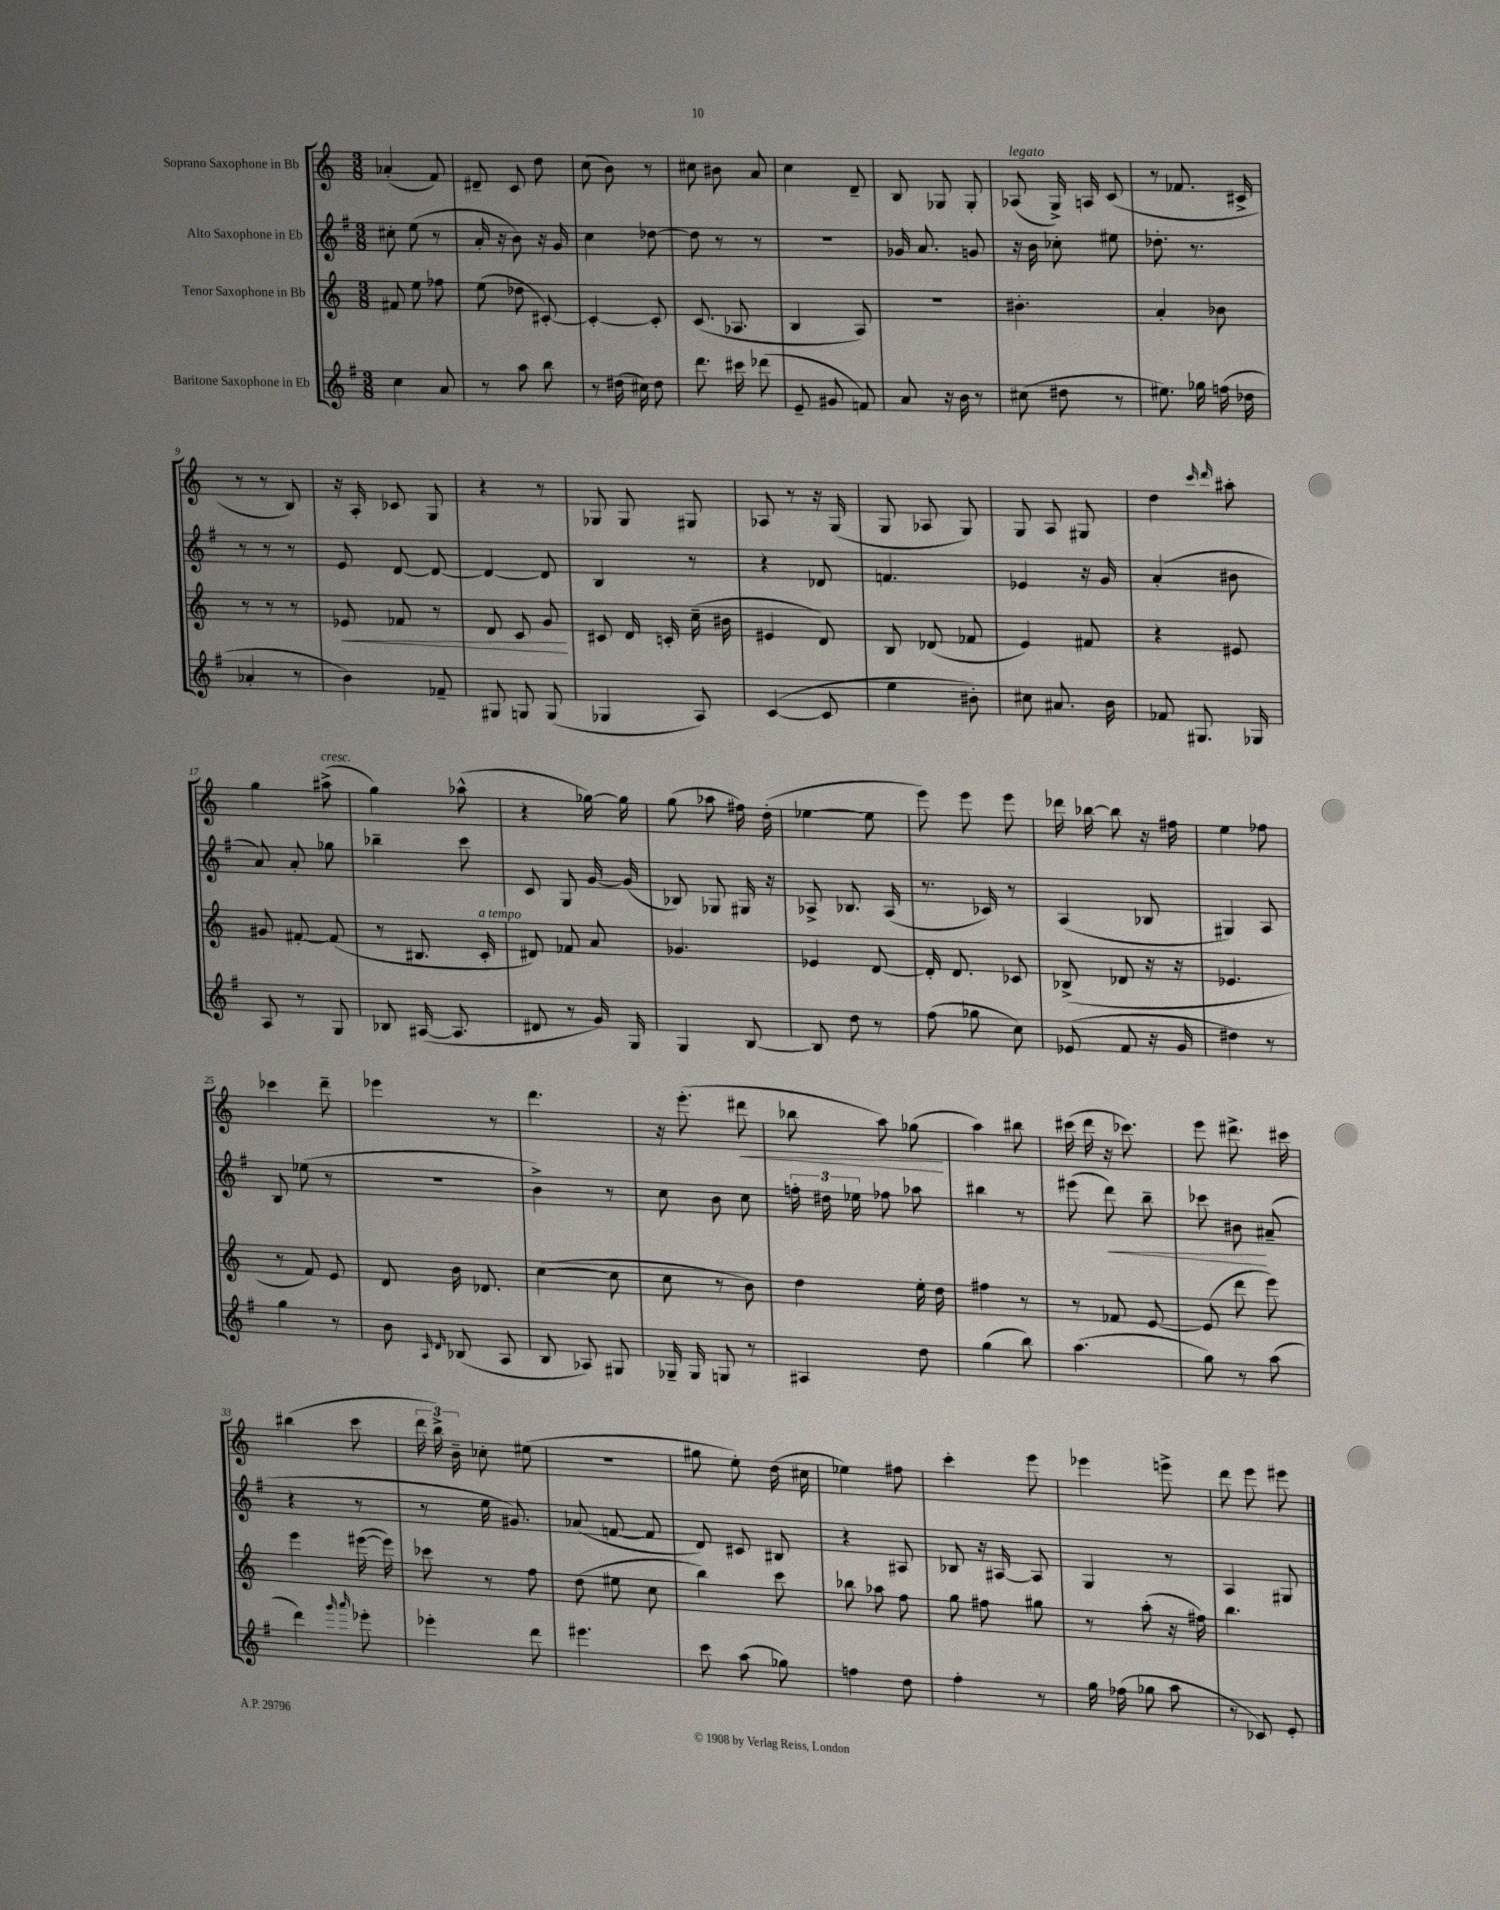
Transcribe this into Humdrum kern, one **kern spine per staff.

**kern	**kern	**dynam	**kern	**dynam	**kern	**dynam
*part4	*part3	*part3	*part2	*part2	*part1	*part1
*staff4	*staff3	*staff3	*staff2	*staff2	*staff1	*staff1
*I"Baritone Saxophone in Eb	*I"Tenor Saxophone in Bb	*	*I"Alto Saxophone in Eb	*	*I"Soprano Saxophone in Bb	*
*clefG2	*clefG2	*	*clefG2	*	*clefG2	*
*k[f#]	*k[]	*	*k[f#]	*	*k[]	*
*M3/8	*M3/8	*	*M3/8	*	*M3/8	*
=1	=1	=1	=1	=1	=1	=1
4cc\	8f#X/	.	8cc#X'\	.	(4a-X'/	.
.	8ee\	.	(8ee\	.	.	.
8a/	8ff-X\	.	8r	.	8f/)	.
=2	=2	=2	=2	=2	=2	=2
8r	(8ee\	.	16a'/	.	8d#X~/	.
.	.	.	16r	.	.	.
8aa\	8dd-X\	.	8b\)	.	8c/	.
8bb\	[8c#X'/)	.	16r	.	8dd\	.
.	.	.	16g/	.	.	.
=3	=3	=3	=3	=3	=3	=3
8r	4c#'/_	.	4cc\	.	(8cc\	.
(16dd#X\	.	.	.	.	8b\)	.
16cc#X\)	.	.	.	.	.	.
8dd#\	8c#'/]	.	[8dd-X\	.	8r	.
=4	=4	=4	=4	=4	=4	=4
8.ddd\	(8.c/	.	8dd-\]	.	8cc#X\	.
.	.	.	8r	.	8b#X\	.
16ccc#X\	8.A-X/	.	.	.	.	.
(8ddd-X\	.	.	8r	.	8a/	.
=5	=5	=5	=5	=5	=5	=5
8e~/	4B/	.	4.r	.	4cc\	.
8g#X/	.	.	.	.	.	.
8fn/)	8A/)	.	.	.	8d~/	.
=6	=6	=6	=6	=6	=6	=6
8a/	4.r	.	16g-X/	.	8B/	.
.	.	.	8.a/	.	.	.
16r	.	.	.	.	8G-X/	.
16b\	.	.	.	.	.	.
8r	.	.	8gn/	.	8G-'/	.
=7	=7	=7	=7	=7	=7	=7
!	!	!	!	!	!LO:TX:a:i:t=legato	!
(8cc#X\	4.b#X'\	.	16r	.	(8A-X/	.
.	.	.	16b\	.	.	.
8dd#X\	.	.	8cc-X'\	.	16G^/)	.
.	.	.	.	.	16An/	.
8r	.	.	8ee#X\	.	(8c/	.
=8	=8	=8	=8	=8	=8	=8
8.ee#X\)	4a'/	.	8.dd-X'\	.	8r	.
.	.	.	.	.	8.f-X/	.
16gg-X\	.	.	8.r	.	.	.
(16ffn\	8b-X\	.	.	.	.	.
16dd-X\	.	.	.	.	16c#X^/	.
!!LO:LB:g=z
=9	=9	=9	=9	=9	=9	=9
4a-X'/	8r	.	8r	.	8r	.
.	8r	.	8r	.	8r	.
8r	8r	.	8r	.	8B/)	.
=10	=10	=10	=10	=10	=10	=10
!	!	!LO:HP:b	!	!	!	!
4b\)	8e-X/	<	8e/	.	16r	.
.	.	.	.	.	16A'/	.
.	8f-X/	.	[8d/	.	8c-X/	.
8f-X~/	8r	.	8d/_	.	8G/	.
=11	=11	=11	=11	=11	=11	=11
8G#X/	8d/	.	4d/_	.	4r	.
8Gn/	8c/	.	.	.	.	.
(8G/	8g/	.	8d/]	.	8r	.
.	.	[	.	.	.	.
=12	=12	=12	=12	=12	=12	=12
4G-X/	8c#X/	.	4B/	.	8G-X/	.
.	16d/	.	.	.	8G-/	.
.	16cn'/	.	.	.	.	.
8A/)	(16cc~\	.	8r	.	8G#X/	.
.	16b#X\	.	.	.	.	.
=13	=13	=13	=13	=13	=13	=13
([4c/	4e#X/	.	4r	.	8A-X/	.
.	.	.	.	.	8r	.
8c/]	8d/)	.	8d-X/	.	16r	.
.	.	.	.	.	(16G/	.
=14	=14	=14	=14	=14	=14	=14
4ee\	8B/	.	4.fn/	.	8G/	.
.	(8d-X/	.	.	.	8A-X/	.
8b#X'\)	8f-X/	.	.	.	8G/)	.
=15	=15	=15	=15	=15	=15	=15
8cc#X\	4e/)	.	4e-X/	.	8G/	.
8.a#X/	.	.	.	.	8A/	.
.	8f#X/	.	16r	.	8G#X/	.
16b\	.	.	16g/	.	.	.
=16	=16	=16	=16	=16	=16	=16
8f-X/	4r	.	(4a'/	.	4dd\	.
8.G#X/	.	.	.	.	.	.
.	.	.	.	.	16qqccc/	.
.	.	.	.	.	16qqddd/	.
.	8e#X/	.	8b#X\	.	8aa#X'\	.
16G-X/	.	.	.	.	.	.
!!LO:LB:g=z
=17	=17	=17	=17	=17	=17	=17
8A/	8g#X/	.	8a/)	.	4gg\	.
8r	[8f#X'/	.	8a'/	.	.	.
!	!	!	!	!	!LO:TX:a:i:t=cresc.	!
8G/	(8f#/]	.	8gg-X\	.	(8aa#X^\	.
=18	=18	=18	=18	=18	=18	=18
8B-X/	8r	.	4bb-X~\	.	4gg\)	.
([16A#X/	8.B#X/	.	.	.	.	.
8.A#/]	.	.	.	.	.	.
.	.	.	8ccc\	.	(8aa-X^^\	.
!	!LO:TX:a:i:t=a tempo	!	!	!	!	!
.	16c'/	.	.	.	.	.
=19	=19	=19	=19	=19	=19	=19
8d#X/	8d#X/)	.	8c/	.	4r	.
8r	8f-X/	.	8G/	.	.	.
16g/)	8a/	.	[16g/	.	[16gg-X\)	.
16G/	.	.	(16g/]	.	16gg-\]	.
=20	=20	=20	=20	=20	=20	=20
4G/	4.g-X/	.	8B-X/)	.	(8gg\	.
.	.	.	8G-X/	.	8aa-X\	.
[8B/	.	.	16G#X/	.	16ff#X\)	.
.	.	.	16r	.	(16dd'\	.
=21	=21	=21	=21	=21	=21	=21
8B/]	4e-X/	.	8A-X^/	.	[4ee-X\	.
8dd\	.	.	8.B-X/	.	.	.
8r	[8d/	.	.	.	8ee-\]	.
.	.	.	(16A-/	.	.	.
=22	=22	=22	=22	=22	=22	=22
(8ff#\	16d'/]	.	8.r	.	8eee\)	.
.	8.d/	.	.	.	.	.
8gg-X\	.	.	.	.	8eee\	.
.	.	.	16c-X/)	.	.	.
8cc\)	8c-X/	.	8r	.	8eee\	.
=23	=23	=23	=23	=23	=23	=23
(8e-X/	(8B-X^/	.	(4A/	.	16ddd-X\	.
.	.	.	.	.	[16bb-X\	.
8f#/	8d-X/	.	.	.	8bb-\]	.
16r	16r	.	8B-X/	.	16r	.
16g/	16r	.	.	.	16ff#X\	.
=24	=24	=24	=24	=24	=24	=24
4dd#X\)	4.e-X/	.	4G#X/)	.	4ee\	.
8r	.	.	8A/	.	8ff-X\	.
!!LO:LB:g=z
=25	=25	=25	=25	=25	=25	=25
4gg\	8r	.	8B/	.	4ccc-X\	.
.	8f/)	.	(8ee-X\	.	.	.
8r	8e/	.	8r	.	8ddd~\	.
=26	=26	=26	=26	=26	=26	=26
8b\	8d/	.	4.r	.	4eee-X\	.
16qqA/	.	.	.	.	.	.
16qqd/	.	.	.	.	.	.
(8B-X/	16b\	.	.	.	.	.
.	8.d-X/	.	.	.	.	.
8A/	.	.	.	.	8r	.
=27	=27	=27	=27	=27	=27	=27
8B/	([4cc\	.	4b^\)	.	4.ddd\	.
8A-X/)	.	.	.	.	.	.
8G#X/	8cc\]	.	8r	.	.	.
=28	=28	=28	=28	=28	=28	=28
16G-X~/	8cc\	.	8cc\	.	16r	.
16G-/	.	.	.	.	(8.eee'\	.
8Gn/	8r	.	8b\	.	.	.
!	!	!	!	!	!	!LO:HP:b
8r	8b\)	.	8cc\	.	8ddd#X\	<
=29	=29	=29	=29	=29	=29	=29
4A#X/	4dd\	.	24ffn'\	.	8bb-X\	.
.	.	.	24dd#X\	.	.	.
.	.	.	24ee-X\	.	.	.
.	.	.	8ff-X\	.	8aa\)	.
8dd\	16ee'\	.	8aa-X\	.	(8gg-X\	.
.	16dd\	.	.	.	.	.
.	.	.	.	.	.	[
=30	=30	=30	=30	=30	=30	=30
(4gg\	4ff#X\	.	4bb#X\	.	4aa\)	.
8bb\)	8r	.	8r	.	8bb#X\	.
=31	=31	=31	=31	=31	=31	=31
(4.aa\	8r	.	(8eee#X\	.	(16ccc#X\	.
.	.	.	.	.	16ddd\	.
!	!	!	!	!LO:HP:b	!	!
.	8f-X/	.	8ddd\)	<	16r	.
.	.	.	.	.	8.ccc-X\)	.
.	[8e/	.	8bb~\	.	.	.
=32	=32	=32	=32	=32	=32	=32
8gg\)	(8e/]	.	8ccc-X\	.	8eee\	.
8r	8ddd\	.	8b#X\	.	8.ddd#X^\	.
(8aa\	8eee\)	.	(8a#X~/	[	.	.
.	.	.	.	.	16ccc#X\	.
!!LO:LB:g=z
=33	=33	=33	=33	=33	=33	=33
4ddd\)	4eee\	.	4r	.	(4bb#X\	.
16qqggg/	.	.	.	.	.	.
16qqaaa/	.	.	.	.	.	.
8eee-X'\	([16eee#X\	.	8r	.	8ccc\	.
.	16eee#\])	.	.	.	.	.
=34	=34	=34	=34	=34	=34	=34
4eee-X'\	8ccc-X\	.	8r	.	24ddd\	.
.	.	.	.	.	24bb^\)	.
.	.	.	.	.	24b~\	.
.	8r	.	16ee\	.	8cc-X'\	.
.	.	.	8.g#X/)	.	.	.
8ddd\	8ff\	.	.	.	(8ee#X\	.
=35	=35	=35	=35	=35	=35	=35
4.eee#X\	(8dd\	.	(8a-X/	.	4.r	.
.	8ee#X\	.	[8fn/	.	.	.
.	8cc\	.	8f/]	.	.	.
=36	=36	=36	=36	=36	=36	=36
8ccc\	4bb\)	.	8d/)	.	8gg#X\	.
(8aa\	.	.	8c#X/	.	8ee'\)	.
8gg-X\)	8ccc\	.	8B#X/	.	(16dd\	.
.	.	.	.	.	16cc#X\	.
=37	=37	=37	=37	=37	=37	=37
4ffn\	8bb-X\	.	4r	.	4ee-X\)	.
.	8aa-X\	.	.	.	.	.
8dd\	8ff\	.	8A#X/	.	8ff#X\	.
=38	=38	=38	=38	=38	=38	=38
4ff#'\	8gg\	.	8B-X/	.	4ccc'\	.
.	8ff#X\	.	16r	.	.	.
.	.	.	[16A#X/	.	.	.
8r	8gg#X\	.	8A#/]	.	8eee\	.
=39	=39	=39	=39	=39	=39	=39
16gg\	8r	.	4G/	.	4eee-X\	.
(16ff-X\	.	.	.	.	.	.
8gg-X\	(8aa'\	.	.	.	.	.
8aa\	16r	.	8r	.	8eeen^\	.
.	16ff#X\)	.	.	.	.	.
=40	=40	=40	=40	=40	=40	=40
8r	4.bb\	.	4A/	.	8ddd\	.
8c-X/)	.	.	.	.	8eee\	.
8e'/	.	.	8G#X/	.	8eee#X\	.
==	==	==	==	==	==	==
*-	*-	*-	*-	*-	*-	*-
